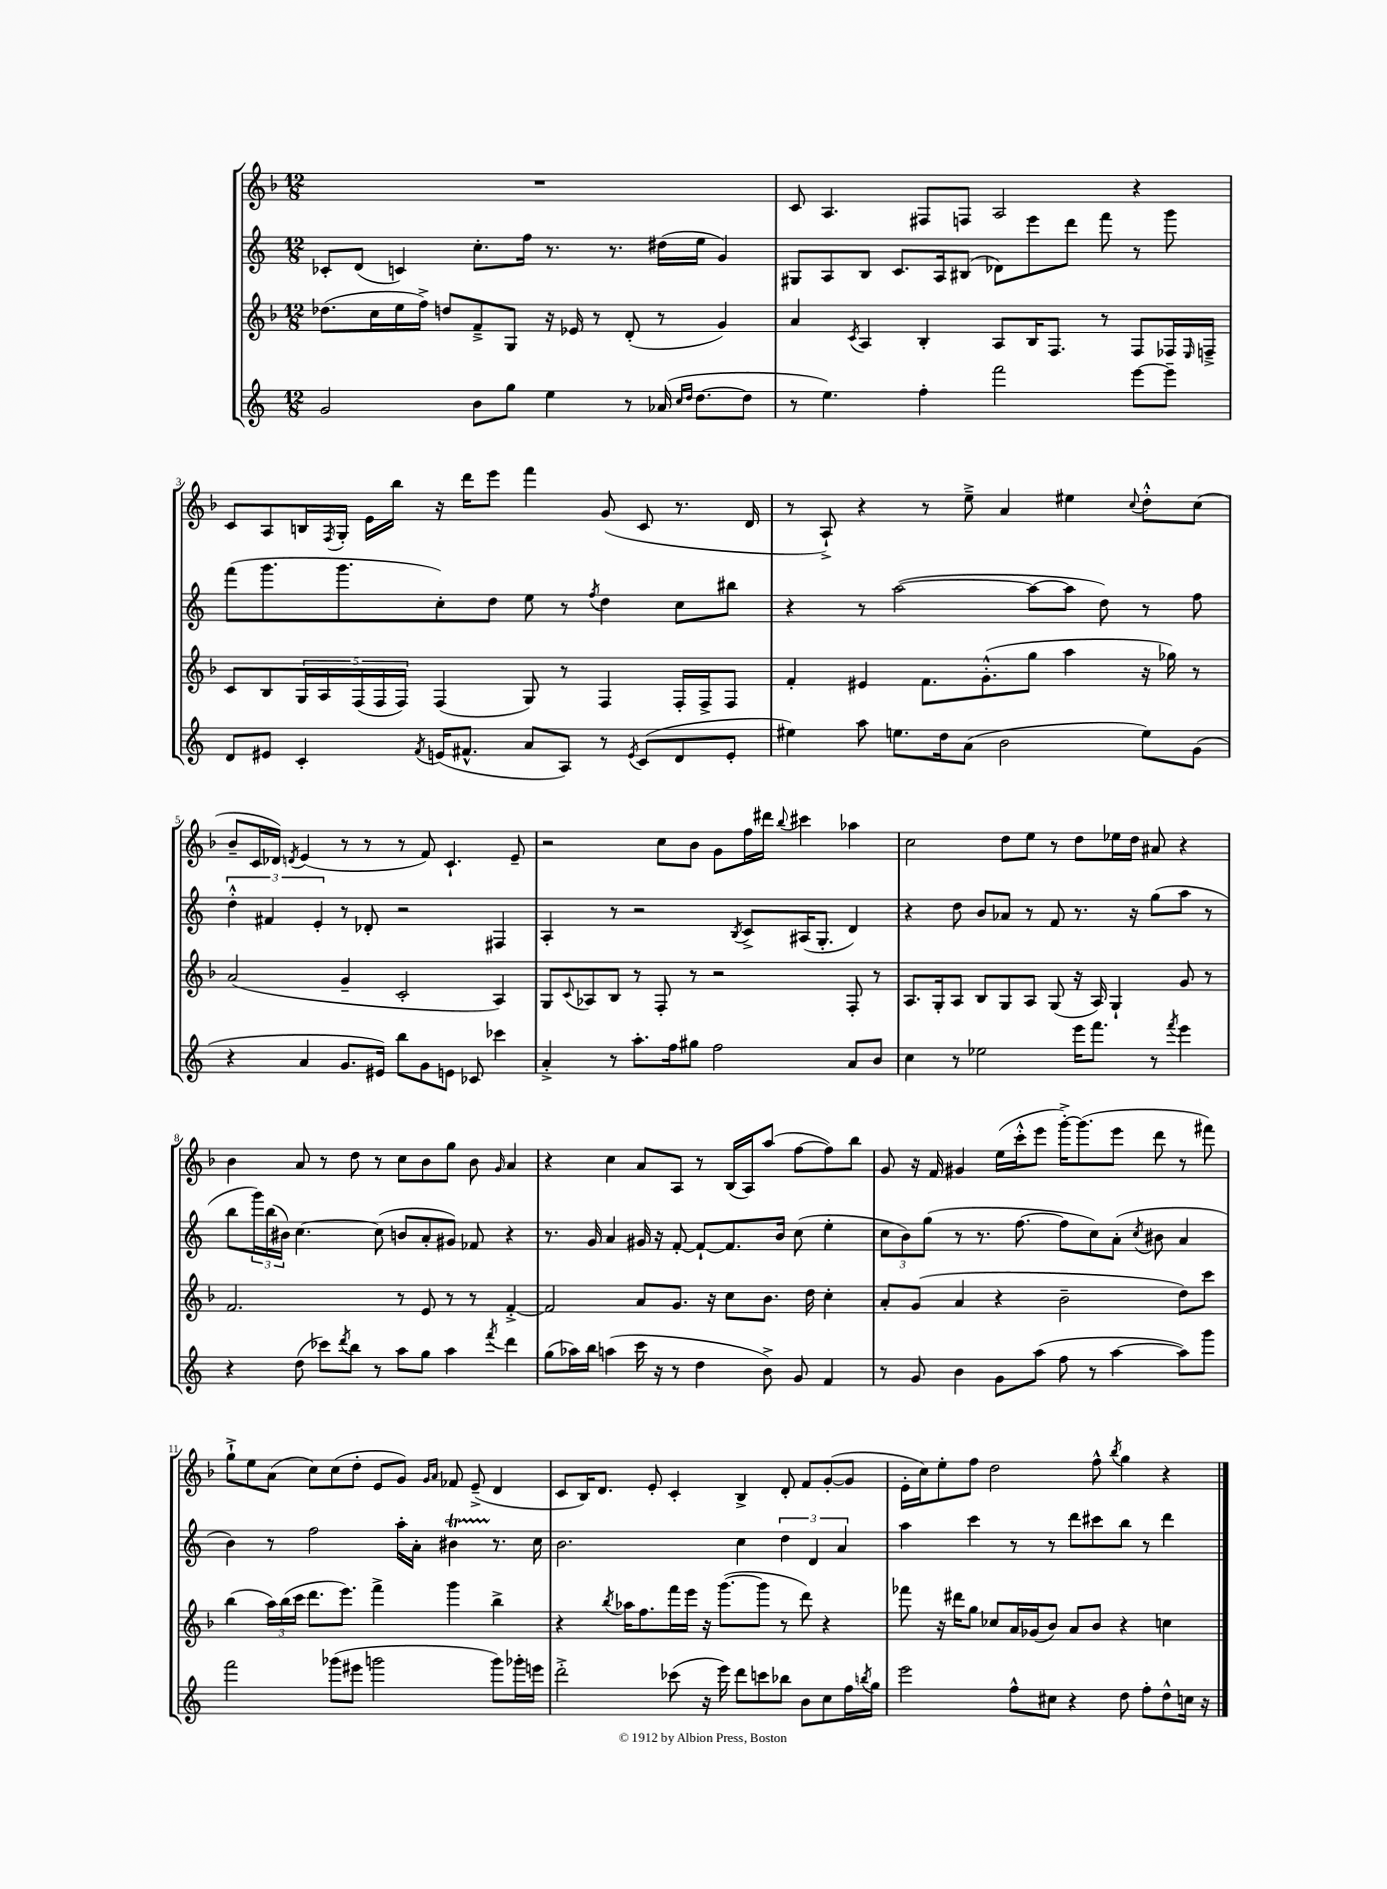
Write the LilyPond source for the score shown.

<<
\new StaffGroup <<
\new Staff = "s0" {
    \clef treble \key f \major \numericTimeSignature \time 12/8
    R1. |
    c'8 a4. fis8 f8 a2 r4 |
    c'8 a8 b16 \acciaccatura { f8 } g16-. e'16 bes''16 r16 d'''16 e'''8 f'''4 g'8( c'8 r8. d'16 |
    r8 a8-!->) r4 r8 e''8---> a'4 eis''4 \appoggiatura { c''8 } d''8-.-^ c''8( |
    bes'8-- c'16 des'16) \acciaccatura { d'8 } e'4( r8 r8 r8 f'8) c'4.-! e'8-- |
    r2 c''8 bes'8 g'8 f''16 dis'''16 \appoggiatura { bes''8 } cis'''4 aes''4 |
    c''2 d''8 e''8 r8 d''8 ees''16 d''16 ais'8 r4 |
    bes'4 a'8 r8 d''8 r8 c''8 bes'8 g''8 bes'8 \grace { g'16 } a'4 |
    r4 c''4 a'8 a8 r8 bes16( a16) a''8( f''8~ f''8) bes''8 |
    g'8 r16 f'16 gis'4 e''16( c'''16-.-^ e'''8 g'''16~-.->) g'''8.( e'''8 d'''8 r8 fis'''8) |
    g''8-!-> e''8 a'8( c''8) c''8( d''8-. e'8 g'8) \grace { g'16 a'16 } fes'8 e'8--->( d'4 |
    c'8 bes16) d'8. e'8-. c'4-. bes4-> d'8-. f'8 g'8~-.( g'8 |
    e'16-. c''16) e''8-. f''8 d''2 f''8-^ \acciaccatura { bes''8 } g''4 r4 \bar "|." |
}
\new Staff = "s1" {
    \clef treble \key c \major \numericTimeSignature \time 12/8
    ces'8-. d'8( c'4) c''8.-. f''16 r8. r8. dis''16( e''16 g'4) |
    gis8 a8 b8 c'8. a16 bis8( des'8) e'''8 d'''8 f'''8 r8 g'''8 |
    f'''8( g'''8. g'''8. c''8-.) d''8 e''8 r8 \acciaccatura { f''8 } d''4 c''8 bis''8 |
    r4 r8 a''2~( a''8~ a''8 d''8) r8 f''8 |
    \tuplet 3/2 { d''4-.-^ fis'4 e'4-. } r8 des'8-. r2 fis4 |
    a4-. r8 r2 \acciaccatura { b8 } c'8-> ais16( g8.-. d'4) |
    r4 d''8 b'8 aes'8 r8 f'8 r8. r16 g''8( a''8 r8 |
    b''8 \tuplet 3/2 { g'''16) b''16( bis'16) } c''4.~ c''8( b'8 a'8-. gis'8) fes'8 r4 |
    r8. g'16 a'4 gis'16 r16 f'8~-. f'8~-! f'8. b'16 c''8( e''4-. |
    \tuplet 3/2 { c''8 b'8) g''8( } r8 r8. f''8.~ f''8 c''8) a'8-.( \acciaccatura { c''8 } bis'8 a'4 |
    b'4) r8 f''2 a''16-. a'16-. bis'4\startTrillSpan r8.\stopTrillSpan c''16 |
    b'2. c''4 \tuplet 3/2 { d''4 d'4 a'4 } |
    a''4 c'''4 r8 r8 d'''8 cis'''8 b''8 r8 d'''4 \bar "|." |
}
\new Staff = "s2" {
    \clef treble \key f \major \numericTimeSignature \time 12/8
    des''8.( c''16 e''16 f''16->) d''8 f'8---> g8 r16 ees'16 r8 d'8-.( r8 g'4) |
    a'4 \acciaccatura { c'8 } a4 bes4-. a8 bes16 f8. r8 f8 fes16 \grace { e16 } f16---> |
    c'8 bes8 \tuplet 5/4 { g16 a16 f16( f16 f16) } f4( g8) r8 f4 f16-. f16-> f8 |
    f'4-. eis'4 f'8. g'8.-.-^( g''8 a''4 r16 ges''16) r8 |
    a'2( g'4-- c'2-. a4) |
    g8 \appoggiatura { c'8 } aes8 bes8 r8 f8-. r8 r2 f8-. r8 |
    a8. g16-. a8 bes8 g8 a8 g8( r16 a16) g4-! g'8 r8 |
    f'2. r8 e'8 r8 r8 f'4~-.-> |
    f'2 a'8 g'8. r16 c''8 bes'8. d''16 c''4-. |
    a'8-. g'8( a'4 r4 bes'2-- d''8) c'''8 |
    bes''4( \tuplet 3/2 { a''16) bes''16( c'''16 } d'''8. e'''8.) f'''4-> g'''4 bes''4-> |
    r4 \acciaccatura { bes''8 } aes''16 f''8. f'''16 e'''16 r16 g'''8.~( g'''8 r8 d'''8) r4 |
    fes'''8 r16 dis'''16 g''8 ces''8 a'16 ges'16( bes'8) a'8 bes'8 r4 c''4 \bar "|." |
}
\new Staff = "s3" {
    \clef treble \key c \major \numericTimeSignature \time 12/8
    g'2 b'8 g''8 e''4 r8 aes'16( \grace { c''16 d''16 } d''8.~ d''8 |
    r8 e''4.) f''4-. f'''2 e'''8~ e'''8-- |
    d'8 eis'8 c'4-. \acciaccatura { f'8 } e'16( fis'8.-^ a'8 a8) r8 \acciaccatura { e'8 } c'8( d'8 e'8-. |
    eis''4) a''8 e''8. d''16 a'8( b'2 e''8) g'8( |
    r4 a'4 g'8. eis'16) b''8 g'8 e'8 ces'8 ces'''4 |
    a'4-.-> r8 a''8.-. f''16 gis''8 f''2 a'8 b'8 |
    c''4 r8 ees''2 e'''16 f'''8. r8 \acciaccatura { f'''8 } e'''4 |
    r4 d''8( ces'''8) \acciaccatura { d'''8 } b''8 r8 a''8 g''8 a''4 \acciaccatura { f'''8 } d'''4 |
    g''8( aes''16) b''16 a''4( c'''16 r16 r8 d''4 b'8->) g'8 f'4 |
    r8 g'8 b'4 g'8 a''8( f''8 r8 a''4~ a''8) g'''8 |
    f'''2 ges'''8( eis'''8 g'''2 g'''8) ges'''16-. e'''16 |
    d'''2-.-> ces'''8( r16 e'''16) d'''8 c'''8 bes''8 b'8 c''8 f''16 \acciaccatura { b''8 } g''16 |
    e'''2 f''8-^ cis''8 r4 d''8 f''8-. d''8-^ c''16 r16 \bar "|." |
}
>>
>>
